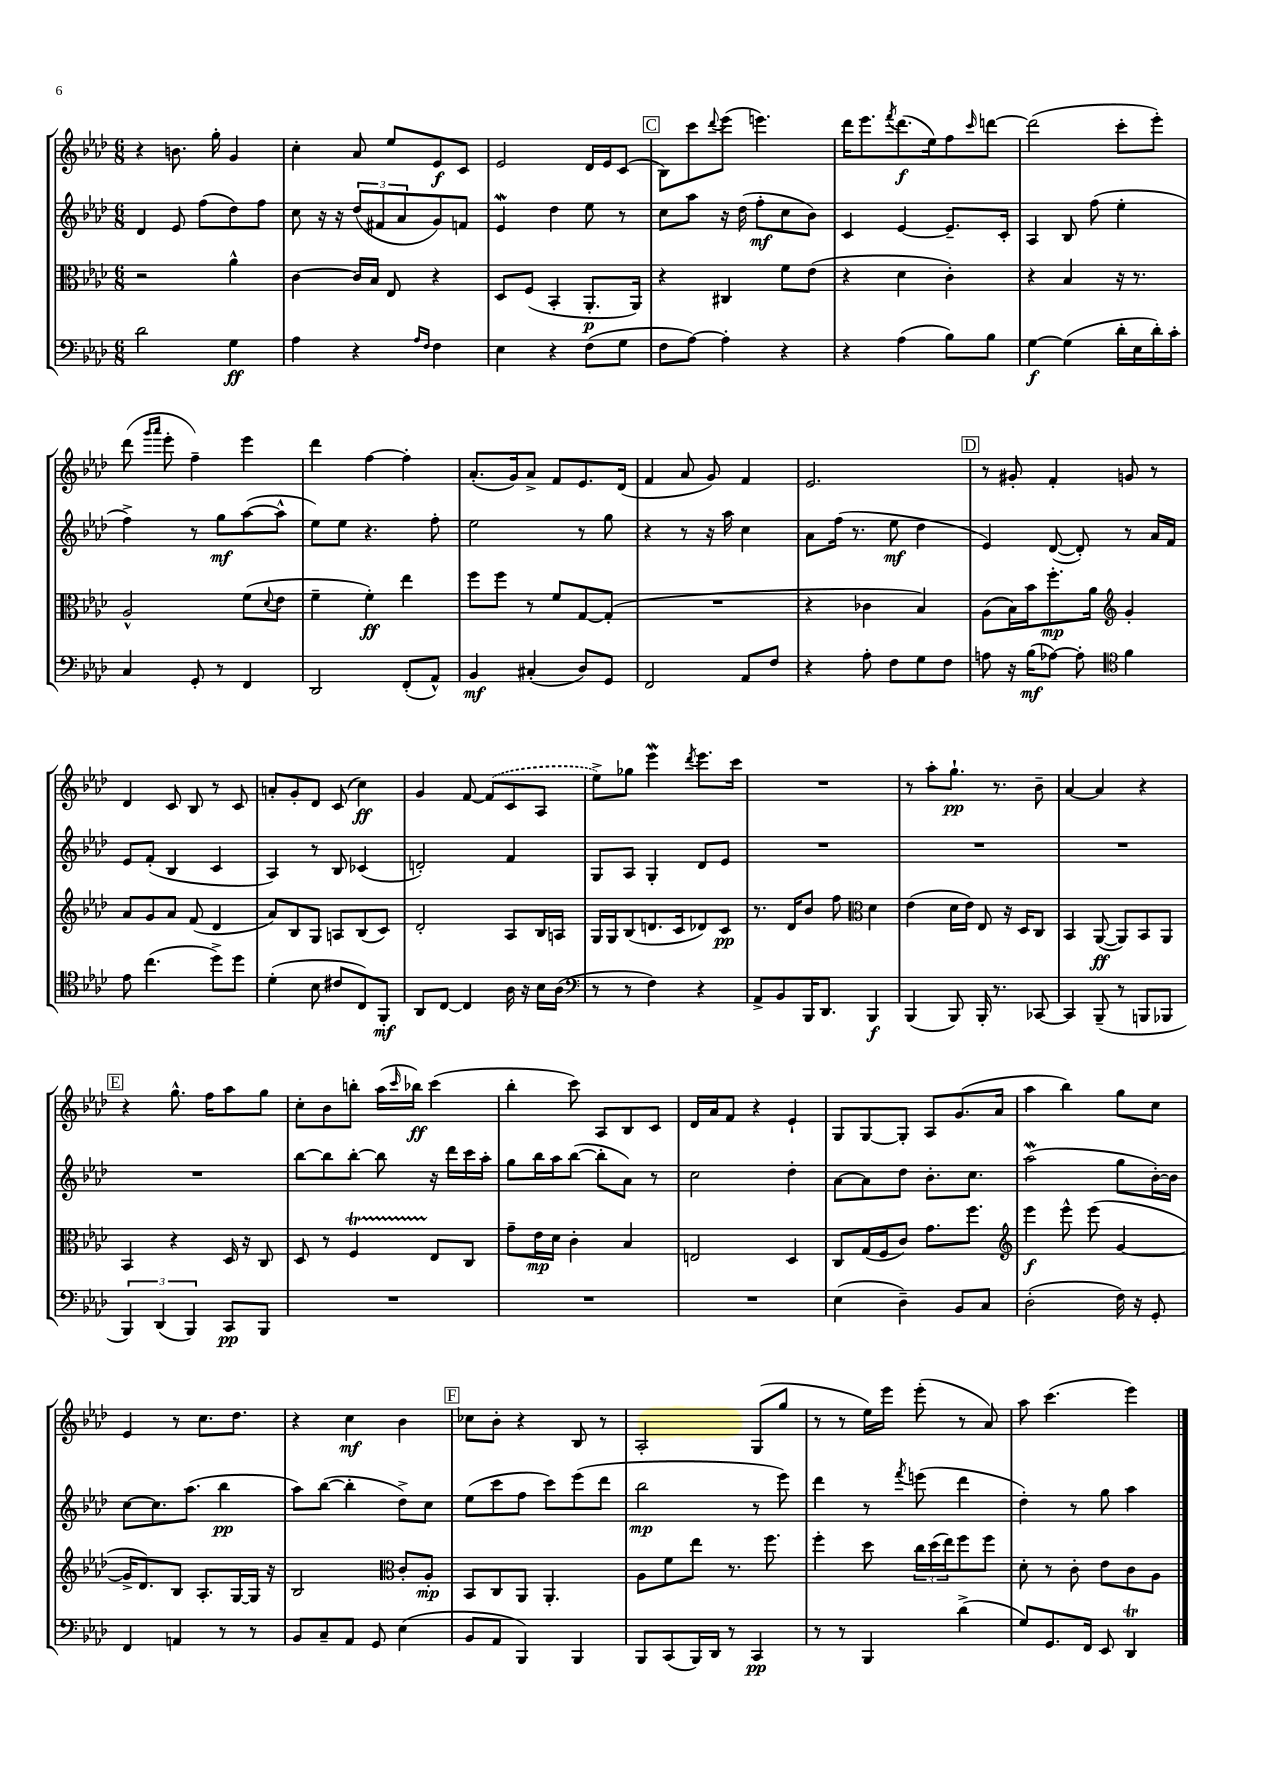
<<
\new StaffGroup <<
\new Staff = "s0" {
    \clef treble \key aes \major \numericTimeSignature \time 6/8
    r4 b'8. g''16-. g'4 |
    c''4-. aes'8 ees''8 ees'8\f c'8 |
    ees'2 des'16 ees'16 c'8( |
    \mark \markup { \box "C" } bes8) c'''8 \appoggiatura { des'''8 } ees'''8( e'''4.) |
    des'''16 ees'''8. \acciaccatura { f'''8 } des'''8.\f( ees''16) f''8 \grace { c'''16 } d'''8~ |
    d'''2( c'''8-. ees'''8-.) |
    des'''8( \grace { g'''16 aes'''16 } ees'''8-. f''4--) ees'''4 |
    des'''4 f''4~ f''4-. |
    aes'8.-.( g'16) aes'8-> f'8 ees'8. des'16( |
    f'4 aes'8 g'8) f'4 |
    ees'2. |
    \mark \markup { \box "D" } r8 gis'8-. f'4-. g'8 r8 |
    des'4 c'8 bes8 r8 c'8 |
    a'8-. g'8-. des'8 c'8( c''4\ff) |
    g'4 f'8~ \once \slurDashed f'8( c'8 aes8 |
    ees''8->) ges''8 ees'''4\mordent \acciaccatura { des'''8 } ees'''8. c'''16 |
    R2. |
    r8 aes''8-. g''8.-!\pp r8. bes'8-- |
    aes'4~ aes'4 r4 |
    \mark \markup { \box "E" } r4 g''8.-^ f''16 aes''8 g''8 |
    c''8-. bes'8 b''8-. aes''16( \grace { c'''16 } bes''16\ff) c'''4( |
    bes''4-. c'''8) aes8 bes8 c'8 |
    des'16 aes'16 f'8 r4 ees'4-! |
    g8 g8~ g8-. aes8 g'8.( aes'16 |
    aes''4 bes''4) g''8 c''8 |
    ees'4 r8 c''8. des''8. |
    r4 c''4\mf bes'4 |
    \mark \markup { \box "F" } ces''8 bes'8-. r4 bes8 r8 |
    aes2-. g8( g''8 |
    r8 r8 ees''16) ees'''16 ees'''8-.( r8 aes'8) |
    aes''8 c'''4.( ees'''4) \bar "|." |
}
\new Staff = "s1" {
    \clef treble \key aes \major \numericTimeSignature \time 6/8
    des'4 ees'8 f''8( des''8) f''8 |
    c''8 r16 r16 \tuplet 3/2 { des''8( fis'8 aes'8 } g'8) f'8 |
    ees'4\mordent des''4 ees''8 r8 |
    \mark \markup { \box "C" } c''8 aes''8 r16 des''16( f''8-.\mf c''8 bes'8) |
    c'4 ees'4~ ees'8.-- c'16-. |
    aes4 bes8 f''8( ees''4-. |
    f''4->) r8 g''8\mf aes''8~( aes''8-^ |
    ees''8) ees''8 r4. f''8-. |
    ees''2 r8 g''8 |
    r4 r8 r16 aes''16 c''4 |
    aes'8 f''16( r8. ees''8\mf des''4 |
    \mark \markup { \box "D" } ees'4) des'8~( des'8-.) r8 aes'16 f'16 |
    ees'8 f'8-.( bes4 c'4 |
    aes4) r8 bes8 ces'4( |
    d'2-.) f'4 |
    g8 aes8 g4-. des'8 ees'8 |
    R2. |
    R2. |
    R2. |
    \mark \markup { \box "E" } R2. |
    bes''8~ bes''8 bes''8~-. bes''8 r16 des'''16 c'''16 aes''16-. |
    g''8 bes''16 aes''16 bes''8~( bes''8-. aes'8) r8 |
    c''2 des''4-. |
    aes'8~ aes'8 des''8 bes'8.-. c''8. |
    aes''2\mordent( g''8 bes'16~-.) bes'16 |
    c''8~ c''8. aes''8.( bes''4\pp |
    aes''8) bes''8~( bes''4-. des''8->) c''8 |
    \mark \markup { \box "F" } ees''8( c'''8 f''8 c'''8) ees'''8( des'''8 |
    bes''2\mp r8 ees'''8) |
    des'''4 r8 \acciaccatura { f'''8 } e'''8( des'''4 |
    des''4-.) r8 g''8 aes''4 \bar "|." |
}
\new Staff = "s2" {
    \clef alto \key aes \major \numericTimeSignature \time 6/8
    r2 aes'4-^ |
    c'4~ c'16 bes16 ees8 r4 |
    des8 f8( bes,4-. aes,8.-.\p aes,16) |
    \mark \markup { \box "C" } r4 cis4 f'8 ees'8( |
    r4 des'4 c'4-.) |
    r4 bes4 r16 r8. |
    aes2-^ f'8( \appoggiatura { des'8 } ees'8 |
    f'4-- f'4-.\ff) ees''4 |
    f''8 f''8 r8 f'8 g8~ g8-.( |
    R2. |
    r4 ces'4 bes4) |
    \mark \markup { \box "D" } aes8( bes16) bes'16 f''8.-.\mp aes'16 \clef treble g'4-. |
    aes'8 g'8 aes'8 f'8( des'4 |
    aes'8) bes8 g8 a8 bes8( c'8) |
    des'2-. aes8 bes16 a16 |
    g16 g16 bes8( d'8. c'16 des'8) c'8\pp |
    r8. des'16 bes'8 f''8 \clef alto des'4 |
    ees'4( des'16 ees'16) ees8 r16 des16 c8 |
    bes,4 aes,8~\ff( aes,8) bes,8 aes,8 |
    \mark \markup { \box "E" } bes,4 r4 des16 r16 c8 |
    des8 r8 f4\startTrillSpan ees8\stopTrillSpan c8 |
    g'8-- ees'16\mp des'16 c'4-. bes4 |
    e2 des4 |
    c8 g16( f16 c'8) g'8. f''8. |
    \clef treble ees'''4\f ees'''8-^ ees'''8( g'4~ |
    g'16-> des'8.) bes8 aes8.-. g16~ g16 r16 |
    bes2 \clef alto c'8-. aes8-.\mp |
    \mark \markup { \box "F" } bes,8 c8 aes,8 aes,4.-. |
    aes8 f'8 ees''8 r8. f''8. |
    f''4-. des''8 \tuplet 3/2 { c''16 des''16( ees''16) } f''8 f''8 |
    des'8-. r8 c'8-. ees'8 c'8 aes8 \bar "|." |
}
\new Staff = "s3" {
    \clef bass \key aes \major \numericTimeSignature \time 6/8
    des'2 g4\ff |
    aes4 r4 \grace { aes16 f16 } f4 |
    ees4 r4 f8( g8 |
    \mark \markup { \box "C" } f8 aes8~) aes4-. r4 |
    r4 aes4( bes8) bes8 |
    g4~\f g4( des'16-. ees16 des'16-.) c'16-. |
    c4 g,8-. r8 f,4 |
    des,2 f,8-.( aes,8-^) |
    bes,4\mf cis4-.( des8) g,8 |
    f,2 aes,8 f8 |
    r4 aes8-. f8 g8 f8 |
    \mark \markup { \box "D" } a8 r16 bes16\mf( aes8~) aes8-. \clef tenor f'4 |
    ees'8 c''4.( des''8->) des''8 |
    des'4-.( bes8 cis'8 c8) f,8-.\mf |
    aes,8 c8~ c4 aes16 r16 bes16 aes16( |
    \clef bass r8 r8 f4) r4 |
    aes,8-> bes,8 bes,,16 des,8. bes,,4\f |
    bes,,4( bes,,8) bes,,16-. r8. ces,8~ |
    ces,4 bes,,8--( r8 b,,8 bes,,8 |
    \mark \markup { \box "E" } \tuplet 3/2 { bes,,4) des,4( bes,,4) } c,8\pp bes,,8 |
    R2. |
    R2. |
    R2. |
    ees4( des4--) bes,8 c8 |
    des2-.( f16) r16 g,8-. |
    f,4 a,4 r8 r8 |
    bes,8 c8-- aes,8 g,8 ees4( |
    \mark \markup { \box "F" } bes,8 aes,8 bes,,4) bes,,4 |
    bes,,8 c,8( bes,,16) des,16 r8 c,4\pp |
    r8 r8 bes,,4 des'4->( |
    g8) g,8. f,16 ees,8 des,4\trill \bar "|." |
}
>>
>>
\layout { \context { \Score \remove "Bar_number_engraver" } }
